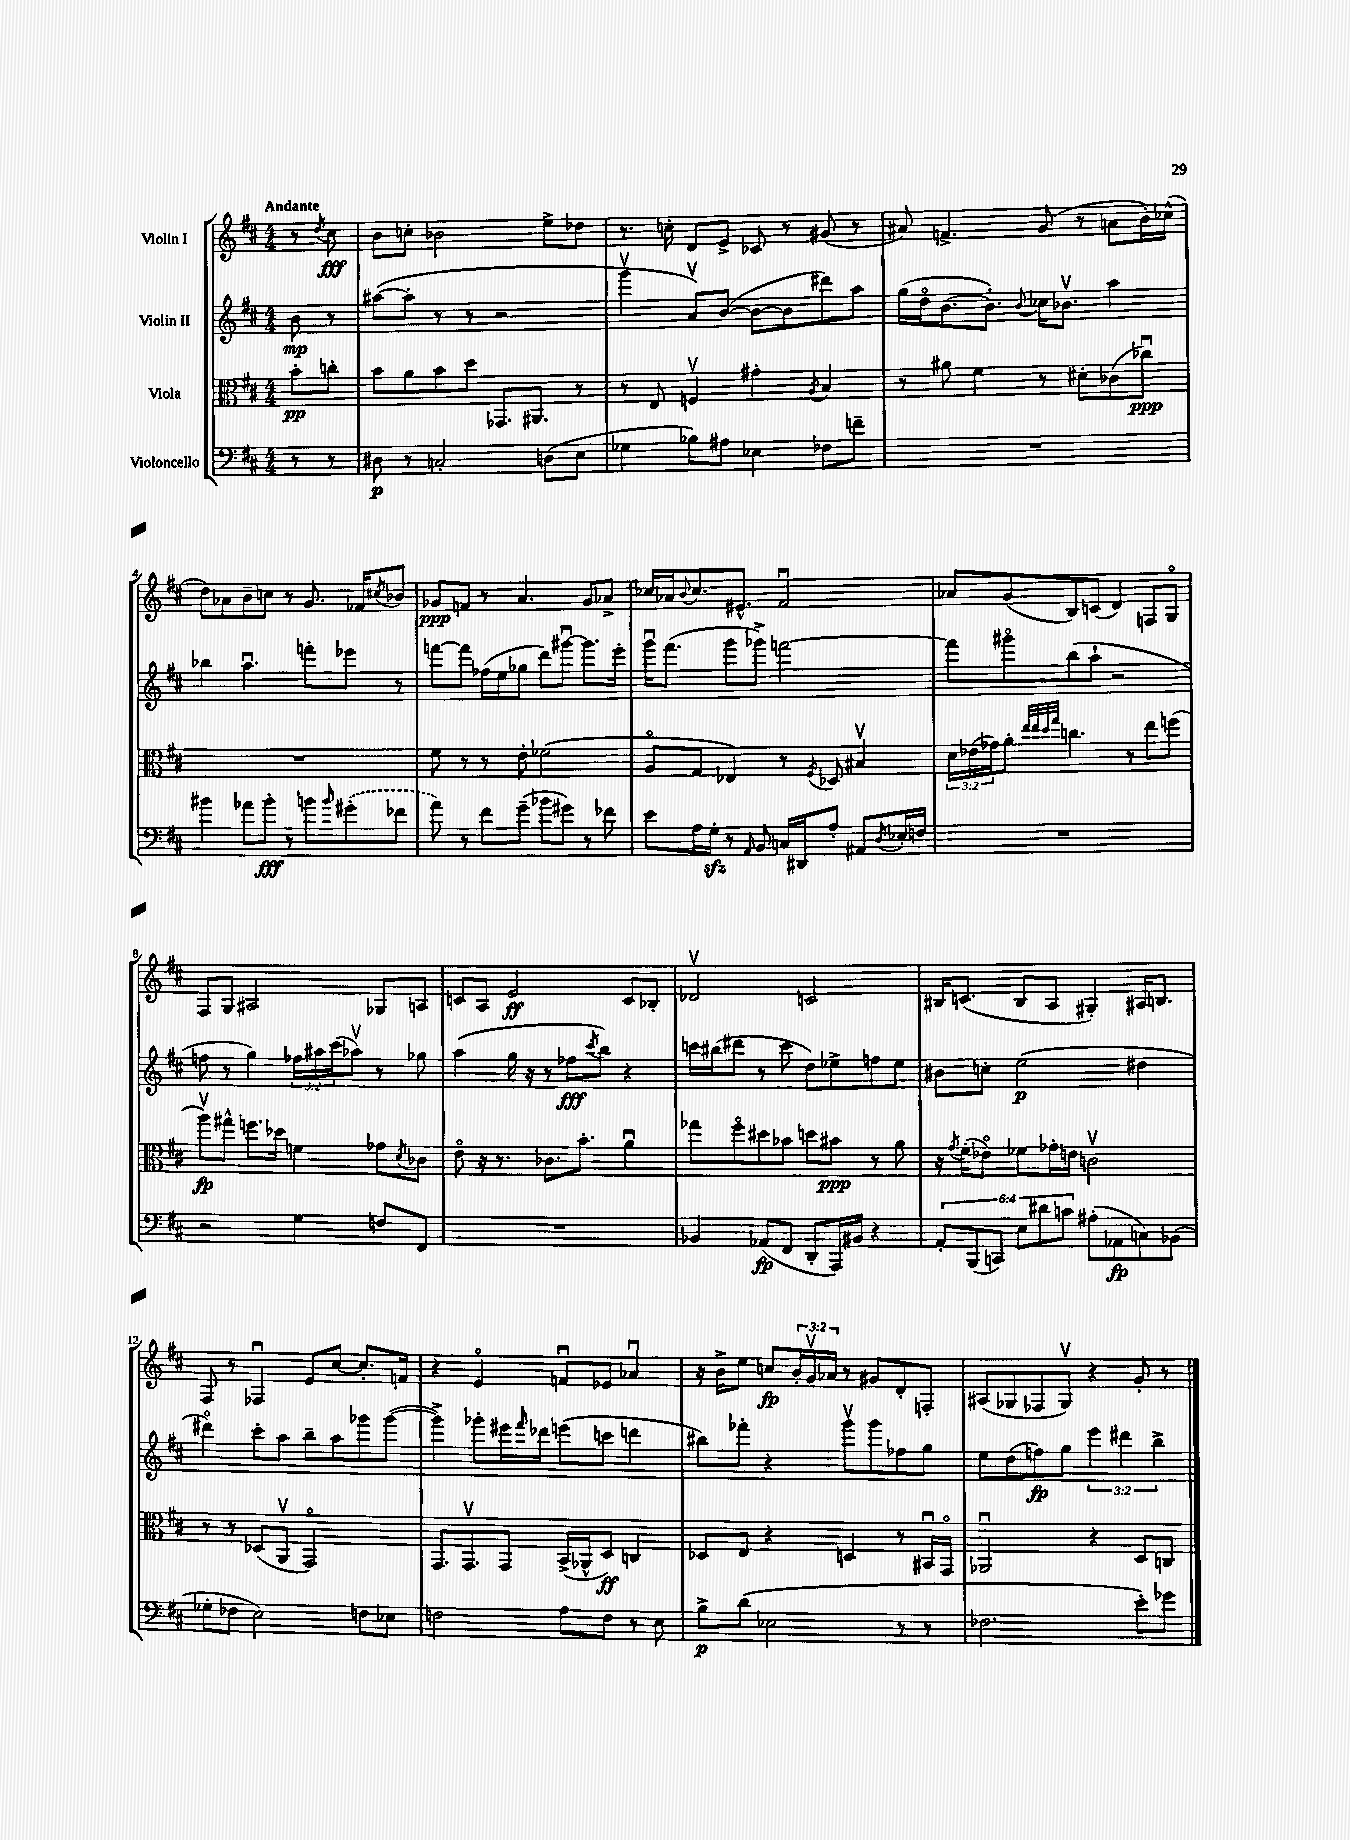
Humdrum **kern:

**kern	**kern	**kern	**kern
*staff4	*staff3	*staff2	*staff1
*clefF4	*clefC3	*clefG2	*clefG2
*k[f#c#]	*k[f#c#]	*k[f#c#]	*k[f#c#]
*M4/4	*M4/4	*M4/4	*M4/4
8r	8b'\L	8b\	8r
.	.	.	8qdd/
8r	8cc'\J	8r	8cc#\
=	=	=	=
8D#\	8b\L	([8aa#\L	8b\L
8r	8a\	8aa#'\]J	8cc'\J
2C'/	8b\	8r	2b-\
.	8dd\J	8r	.
.	8.GG-/L	2r	.
.	8.AA#/J	.	.
(8D\L	.	.	8ee^\L
8E\J	8r	.	8dd-\J
=	=	=	=
4G-\	8r	4gggv\	8.r
.	8E/	.	.
.	.	.	16cc'\
8B-\L)	4Fv/	8av/L)	8d/L
8A#\J	.	([8b/J	8e^/J
4E-\	4g#'\	8b\_L	8c-/
.	.	8b\]	8r
.	8qA/	.	.
8F-\L	4B/	8ddd#\)	(8g#/
8f~\J	.	8aa\J	8r
=	=	=	=
1r	8r	(16gg\LL	8a#/)
.	.	16ddo\J	.
.	8a#\	[8.b\	4.f^/
.	4f#\	.	.
.	.	8.b'\]J)	.
.	.	8qqb/	.
.	8r	16cc-\LK	(8g/
.	.	8.b-v\J	.
.	8d#'\L	.	8r
.	(8c-\	4aa\	8a\L
.	8cc-u\J)	.	16b'\L)
.	.	.	(16cc-^^\JJ
=	=	=	=
4b#\	1r	4bb-\	8dd\L)
.	.	.	8a-\
8a-\L	.	4.aau\	8b~\
8b#'\J	.	.	8cc\J
8r	.	.	8r
8b\L	.	8fff'\L	8.g/
16qqb/	.	.	.
(8g#'\	.	8eee-\J	.
.	.	.	16f-/LK
.	.	.	8qcc#/
8f-\J	.	8r	8b-/J
=	=	=	=
8a\)	8f#\	[8fff\L	8g-/L
8r	8r	8fff\]J	8f/J
8f#\L	8r	(16ff-\LL	8r
.	.	16ee\J	.
(8g~\J	8e'\	8gg-\J	4.a/
8b-\L	(2f-\	8ddd\L)	.
8g#\J)	.	[8ggg#u\J	.
8r	.	8.ggg#\]L	8g-/L
8f-\	.	.	8a-^/J
.	.	16eee'\Jk	.
=	=	=	=
8e\L	8Ao/L	16gggu\LK	16cc-/LL
.	.	(8.fff#\J	16a-/J
.	.	.	8qqb/
16A\L	8G/J	.	8.cc-/
16G'\JJ	.	.	.
8r	4E-/)	8ggg\L	.
.	.	.	8.e#^^/J
16qqAA/	.	.	.
8BB/	.	8ggg-^\J)	.
16C/LL	8r	[2fff\	2f#u/
16DD#/J	.	.	.
.	8qF#/	.	.
8A'/J	8D-/	.	.
8AA#/L	4B#v/	.	.
8qD/	.	.	.
16E-'/L	.	.	.
16F/JJ	.	.	.
=	=	=	=
1r	24d\LL	8fff\]L	8a-/L
.	(24e-\	.	.
.	24g-\J)	.	.
.	8a'\J	8ggg#o\	(8g/
.	32qqee/LLL	.	.
.	32qqee/	.	.
.	32qqdd/	.	.
.	32qqgg/JJJ	.	.
.	4.cc\	(8bb\	8B/)
.	.	8aa`\J	(8c/J
.	.	2r	4d/)
.	8r	.	.
.	8ee\L	.	8F/L
.	(8ff\J	.	8Go/J
=	=	=	=
2r	8aav\L)	8ff\	8F#/L
.	8gg#^^\J	8r	8G/J
.	8.ff\L	4gg\)	2A#/
.	16dd-\Jk	.	.
4G\	4f\	24ff-\LL	.
.	.	24aa#\	.
.	.	(24ccc#\J	.
.	.	8aa-v\J)	.
8F/L	8g-\L	8r	8G-/L
.	8qd/	.	.
8FF#/J	8c-\J	8gg-\	8A/J
=	=	=	=
1r	8eo\	(4aa\	8c/L
.	16r	.	8A/J
.	8.r	.	.
.	.	16gg\	2e/
.	.	16r	.
.	8.c-\L	8r	.
.	.	8ff-\L	.
.	8.b'\J	.	.
.	.	8qccc#/	.
.	.	8bb\J)	.
.	4au\	4r	8c/L
.	.	.	8B-'/J
=	=	=	=
4BB-/	8gg-\L	16ccc\LL	2d-v/
.	.	(16bb#\J	.
.	8ff#o\	8ddd#\J	.
(8AA-/L	8dd#\	8r	.
8FF#/J	8b-\J	8ccc\	.
8DD'/L	8dd\L	8dd\L)	2c/
16AAA/L)	8b#\J	8ee-^\	.
16BB#/JJ	.	.	.
4r	8r	8ff\	.
.	8a\	8ee-\J	.
=	=	=	=
12AA'/L	16r	8b#\L	16B#/LK
.	8qg/	.	.
.	(16f#'\LK	.	(8.c/J
(12BBB/	.	.	.
.	8e-o\J)	8cc'\J	.
12CC/J)	.	.	.
12E\L	8f-\L	(2ee\	8B#/L
12d#\	.	.	.
.	16g-'\L	.	8A/J
12c\J	.	.	.
.	16e\JJ	.	.
(8A#'\L	2cv\	.	4G#'/)
8AA-\	.	.	.
8C\)	.	4dd#\	16A#/LK
.	.	.	8.B/J
(8BB-\J	.	.	.
=	=	=	=
8G-'\L	8r	4ddd#o\)	8F#/
8F-\J	8r	.	8r
2E\)	(8D-/L	8ccc#'\L	4F-u/
.	8AAv/J	8aa\J	.
.	2GGo/)	8bb~\L	8e/L
.	.	8aa\	[8cc#/J
8F\L	.	8ggg-\	8.cc#'/]L
8E-\J	.	([8ggg-\J	.
.	.	.	16f/Jk
=	=	=	=
2F\	8.GG/L	4ggg-^\])	4r
.	8.GGv/	.	.
.	.	8ggg-'\L	4eo/
.	8GG/J	16eee#\L	.
.	.	16qqfff#/	.
.	.	16ddd-\JJ	.
8A\L	(16BB^/LL	(8eee\L	8fu/L
.	16AA-^^/J	.	.
8F\J	8D/J)	8ccc\J	8e-/J
8r	4C/	4ddd\	4a-u/
8E\	.	.	.
=	=	=	=
8B^\L	8D-/L	8bb#\L)	16r
.	.	.	16b^\LK
(8d\J	8E/J	8fff-'\J	8ee\J
2E-\	4r	4r	8cc/L
.	.	.	24b'/L
.	.	.	24gv/
.	.	.	24a-/JJ
.	4D/	8gggv\L	8r
.	.	8ggg\	8g#/L
8r	8r	8ff-\	8d'/
8r	16BB#u/LL	8gg\J	8F'/J
.	16GGo/JJ	.	.
=	=	=	=
2.F-\	2AA-u/	8ee\L	(8A#/L
.	.	(8dd\	8G-/
.	.	8ff\)	8F-/
.	.	8gg\J	8G-v/J)
.	4r	6eee\	4r
.	.	6ddd#\	.
8e'\L)	8D/L	.	8g'/
.	.	6bb^\	.
8g-\J	8C/J	.	8r
==	==	==	==
*-	*-	*-	*-
